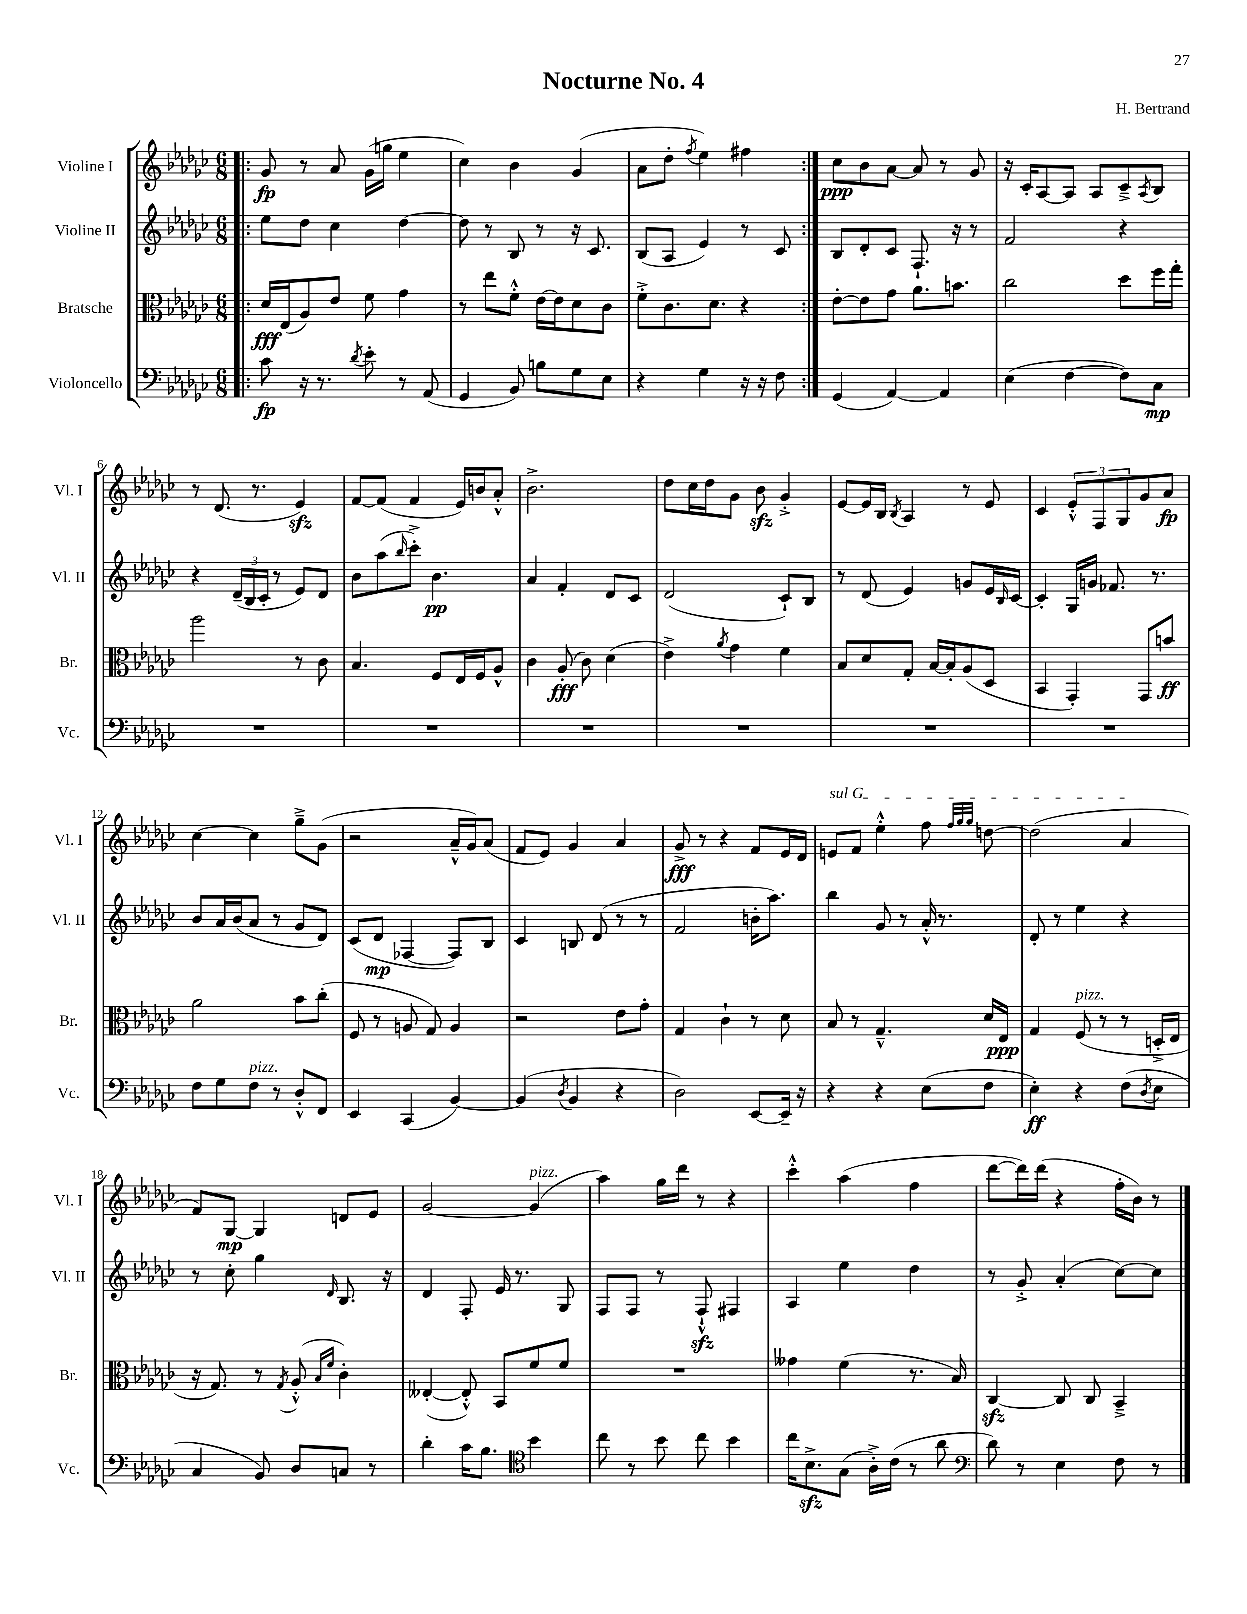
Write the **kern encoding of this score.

**kern	**dynam	**kern	**dynam	**kern	**dynam	**kern	**dynam
*part4	*part4	*part3	*part3	*part2	*part2	*part1	*part1
*staff4	*staff4	*staff3	*staff3	*staff2	*staff2	*staff1	*staff1
*I"Violoncello	*	*I"Bratsche	*	*I"Violine II	*	*I"Violine I	*
*I'Vc.	*	*I'Br.	*	*I'Vl. II	*	*I'Vl. I	*
*clefF4	*	*clefC3	*	*clefG2	*	*clefG2	*
*k[b-e-a-d-g-c-]	*	*k[b-e-a-d-g-c-]	*	*k[b-e-a-d-g-c-]	*	*k[b-e-a-d-g-c-]	*
*M6/8	*	*M6/8	*	*M6/8	*	*M6/8	*
=1!|:	=1!|:	=1!|:	=1!|:	=1!|:	=1!|:	=1!|:	=1!|:
8c-\	fp	16d-/LL	fff	8ee-\L	.	8g-/	fp
.	.	(16E-/J	.	.	.	.	.
16r	.	8A-/)	.	8dd-\J	.	8r	.
8.r	.	.	.	.	.	.	.
.	.	8e-/J	.	4cc-\	.	8a-/	.
8qd-/	.	.	.	.	.	.	.
8e-'\	.	8f\	.	.	.	(16g-\LL	.
.	.	.	.	.	.	16ggn\JJ	.
8r	.	4g-\	.	[4dd-\	.	4ee-\	.
(8AA-/	.	.	.	.	.	.	.
=2	=2	=2	=2	=2	=2	=2	=2
4GG-/	.	8r	.	8dd-\]	.	4cc-\)	.
.	.	8ee-\L	.	8r	.	.	.
8BB-/)	.	8f'^^\J	.	8B-/	.	4b-\	.
8Bn\L	.	[16e-\LL	.	8r	.	.	.
.	.	16e-\J]	.	.	.	.	.
8G-\	.	8d-\	.	16r	.	(4g-/	.
.	.	.	.	8.c-/	.	.	.
8E-\J	.	8c-\J	.	.	.	.	.
=3	=3	=3	=3	=3	=3	=3	=3
4r	.	8f'^\L	.	(8B-/L	.	8a-\L	.
.	.	8.c-\	.	8A-/J	.	8dd-'\J	.
.	.	.	.	.	.	8qff/	.
4G-\	.	.	.	4e-/)	.	4ee-\)	.
.	.	8.d-\J	.	.	.	.	.
16r	.	4r	.	8r	.	4ff#X\	.
16r	.	.	.	.	.	.	.
8F\	.	.	.	8c-/	.	.	.
=4:|!	=4:|!	=4:|!	=4:|!	=4:|!	=4:|!	=4:|!	=4:|!
(4GG-/	.	[8e-'\L	.	8B-/L	.	8cc-\L	ppp
.	.	8e-\]	.	8d-'/	.	8b-\	.
[4AA-/)	.	8g-\J	.	8c-/J	.	[8a-\J	.
.	.	8.a-\L	.	8.F`/	.	8a-/]	.
4AA-/]	.	.	.	.	.	8r	.
.	.	8.bn\J	.	16r	.	.	.
.	.	.	.	8r	.	8g-/	.
=5	=5	=5	=5	=5	=5	=5	=5
(4E-\	.	2cc-\	.	2f/	.	16r	.
.	.	.	.	.	.	16c-'/KL	.
.	.	.	.	.	.	[8A-/	.
[4F\	.	.	.	.	.	8A-/J]	.
.	.	.	.	.	.	8A-/L	.
8F\L])	.	8dd-\L	.	4r	.	8c-~^/	.
.	.	.	.	.	.	8qA-/	.
8C-\J	mp	16ff\L	.	.	.	8B-/J	.
.	.	16gg-'\JJ	.	.	.	.	.
!!LO:LB:g=z
=6	=6	=6	=6	=6	=6	=6	=6
2.r	.	2aa-\	.	4r	.	8r	.
.	.	.	.	.	.	(8.d-/	.
.	.	.	.	(24d-~/LL	.	.	.
.	.	.	.	24B-/	.	.	.
.	.	.	.	.	.	8.r	.
.	.	.	.	24c-'/JJ	.	.	.
.	.	.	.	8r	.	.	.
.	.	8r	.	8e-/L)	.	4e-zz/)	.
.	.	8c-\	.	8d-/J	.	.	.
=7	=7	=7	=7	=7	=7	=7	=7
2.r	.	4.B-/	.	8b-\L	.	[8f/L	.
.	.	.	.	(8aa-\	.	(8f/J]	.
.	.	.	.	16qqbb-/	.	.	.
.	.	.	.	8ccc-'^\J)	.	4f/	.
.	.	8F/L	.	4.b-\	pp	.	.
.	.	16E-/L	.	.	.	16e-/LL)	.
.	.	16F/J	.	.	.	16bn/J	.
.	.	8A-^^/J	.	.	.	8a-'^^/J	.
=8	=8	=8	=8	=8	=8	=8	=8
2.r	.	4c-\	.	4a-/	.	2.b-^\	.
.	.	(8A-'/	fff	4f'/	.	.	.
.	.	8c-\)	.	.	.	.	.
.	.	(4d-\	.	8d-/L	.	.	.
.	.	.	.	8c-/J	.	.	.
=9	=9	=9	=9	=9	=9	=9	=9
2.r	.	4e-^\)	.	(2d-/	.	8dd-\L	.
.	.	.	.	.	.	16cc-\L	.
.	.	.	.	.	.	16dd-\J	.
.	.	8qa-/	.	.	.	.	.
.	.	4g-\	.	.	.	8g-\J	.
.	.	.	.	.	.	8b-zz\	.
.	.	4f\	.	8c-`/L)	.	4g-'^/	.
.	.	.	.	8B-/J	.	.	.
=10	=10	=10	=10	=10	=10	=10	=10
2.r	.	8B-/L	.	8r	.	[8e-/L	.
.	.	8d-/	.	(8d-/	.	16e-/L]	.
.	.	.	.	.	.	16B-/JJ	.
.	.	.	.	.	.	8qB-/	.
.	.	8G-'/J	.	4e-/)	.	4A-/	.
.	.	[16B-/LL	.	.	.	.	.
.	.	16B-'/J]	.	.	.	.	.
.	.	(8A-/	.	8gn/L	.	8r	.
.	.	8D-/J	.	16e-/L	.	8e-/	.
.	.	.	.	16qqB-/	.	.	.
.	.	.	.	[16c-/JJ	.	.	.
=11	=11	=11	=11	=11	=11	=11	=11
2.r	.	4BB-/	.	4c-'/]	.	4c-/	.
.	.	4GG-'/)	.	16G-/LL	.	12e-'^^/L	.
.	.	.	.	16gn/JJ	.	.	.
.	.	.	.	.	.	12F/	.
.	.	.	.	8.f-X/	.	.	.
.	.	.	.	.	.	12G-/	.
.	.	8GG-/L	.	.	.	8g-/	.
.	.	.	.	8.r	.	.	.
.	.	8bn/J	ff	.	.	8a-/J	fp
!!LO:LB:g=z
=12	=12	=12	=12	=12	=12	=12	=12
8F\L	.	2a-\	.	8b-/L	.	[4cc-\	.
8G-\	.	.	.	16a-/L	.	.	.
.	.	.	.	(16b-/J	.	.	.
!LO:TX:a:i:t=pizz.	!	!	!	!	!	!	!
8F\J	.	.	.	8a-/J	.	4cc-\]	.
8r	.	.	.	8r	.	.	.
8D-'^^/L	.	8b-\L	.	8g-/L	.	8gg-~^\L	.
8FF/J	.	(8cc-'\J	.	8d-/J)	.	(8g-\J	.
=13	=13	=13	=13	=13	=13	=13	=13
4EE-/	.	8F/	.	(8c-/L	.	2r	.
.	.	8r	.	8d-/J	mp	.	.
(4CC-/	.	8An/	.	[4F-X/	.	.	.
.	.	8G-/)	.	.	.	.	.
[4BB-/)	.	4A/	.	8F-/L])	.	16a-~^^/LL	.
.	.	.	.	.	.	16g-/J)	.
.	.	.	.	8B-/J	.	(8a-/J	.
=14	=14	=14	=14	=14	=14	=14	=14
(4BB-/]	.	2r	.	4c-/	.	8f/L	.
.	.	.	.	.	.	8e-/J)	.
8qD-/	.	.	.	.	.	.	.
4BB-/	.	.	.	8Bn/	.	4g-/	.
.	.	.	.	(8d-/	.	.	.
4r	.	8e-\L	.	8r	.	4a-/	.
.	.	8g-'\J	.	8r	.	.	.
=15	=15	=15	=15	=15	=15	=15	=15
2D-\)	.	4G-/	.	2f/	.	8g-^/	fff
.	.	.	.	.	.	8r	.
.	.	4c-`\	.	.	.	4r	.
[8EE-/L	.	8r	.	16bn'\KL	.	8f/L	.
.	.	.	.	8.aa-\J)	.	.	.
16EE-~/Jk]	.	8d-\	.	.	.	16e-/L	.
16r	.	.	.	.	.	16d-/JJ	.
=16	=16	=16	=16	=16	=16	=16	=16
!	!	!	!	!	!	!LO:TX:a:i:t=sul G	!
4r	.	8B-/	.	4bb-\	.	8en/L	.
.	.	8r	.	.	.	8f/J	.
4r	.	4.G-~^^/	.	8g-/	.	4ee-'^^\	.
.	.	.	.	8r	.	.	.
(8E-\L	.	.	.	16a-'^^/	.	8ff\	.
.	.	.	.	8.r	.	.	.
.	.	.	.	.	.	32qqff/LLL	.
.	.	.	.	.	.	32qqgg-/	.
.	.	.	.	.	.	32qqgg-/JJJ	.
8F\J	.	16d-/LL	.	.	.	[8ddn\	.
.	.	16E-/JJ	ppp	.	.	.	.
=17	=17	=17	=17	=17	=17	=17	=17
4E-'\)	ff	4G-/	.	8d-'/	.	(2dd\]	.
.	.	.	.	8r	.	.	.
!	!	!LO:TX:a:i:t=pizz.	!	!	!	!	!
4r	.	(8F/	.	4ee-\	.	.	.
.	.	8r	.	.	.	.	.
(8F\L	.	8r	.	4r	.	4a-/	.
8qD-/	.	.	.	.	.	.	.
8E-\J	.	16Dn'^/LL	.	.	.	.	.
.	.	16E-/JJ	.	.	.	.	.
!!LO:LB:g=z
=18	=18	=18	=18	=18	=18	=18	=18
4C-/	.	16r	.	8r	.	8f/L)	.
.	.	8.G-/)	.	.	.	.	.
.	.	.	.	8cc-'\	.	[8G-/J	mp
8BB-/)	.	8r	.	4gg-\	.	4G-/]	.
.	.	8qG-/	.	.	.	.	.
8D-/L	.	(8A-'^^/	.	.	.	.	.
.	.	16qqB-/LL	.	.	.	.	.
.	.	16qqf/JJ	.	16qqd-/	.	.	.
8Cn/J	.	4c-'\)	.	8.B-/	.	8dn/L	.
8r	.	.	.	.	.	8e-/J	.
.	.	.	.	16r	.	.	.
=19	=19	=19	=19	=19	=19	=19	=19
4d-'\	.	([4E--X'/	.	4d-/	.	[2g-/	.
16c-\KL	.	8E--'^^/])	.	8F'/	.	.	.
8.B-\J	.	.	.	.	.	.	.
.	.	8BB-/L	.	16e-/	.	.	.
.	.	.	.	8.r	.	.	.
*clefC4	*	*	*	*	*	*	*
!	!	!	!	!	!	!LO:TX:a:i:t=pizz.	!
4b-\	.	8f/	.	.	.	(4g-/]	.
.	.	8f/J	.	8G-/	.	.	.
=20	=20	=20	=20	=20	=20	=20	=20
8cc-\	.	2.r	.	8F/L	.	4aa-\)	.
8r	.	.	.	8F/J	.	.	.
8b-\	.	.	.	8r	.	16gg-\LL	.
.	.	.	.	.	.	16ddd-\JJ	.
8cc-\	.	.	.	8Fzz`^^/	.	8r	.
4b-\	.	.	.	4F#X/	.	4r	.
=21	=21	=21	=21	=21	=21	=21	=21
16cc-\KL	.	4g--X\	.	4A-/	.	4ccc-'^^\	.
8.B-zz^\	.	.	.	.	.	.	.
(8G-\J	.	(4f\	.	4ee-\	.	(4aa-\	.
16A-'^\LL)	.	.	.	.	.	.	.
(16c-\JJ	.	.	.	.	.	.	.
8r	.	8.r	.	4dd-\	.	4ff\	.
8a-\	.	.	.	.	.	.	.
.	.	16B-/)	.	.	.	.	.
=22	=22	=22	=22	=22	=22	=22	=22
*clefF4	*	*	*	*	*	*	*
8d-\)	.	[4C-zz/	.	8r	.	[8ddd-\L	.
8r	.	.	.	8g-'^/	.	16ddd-\L])	.
.	.	.	.	.	.	(16ddd-\JJ	.
4E-\	.	8C-/]	.	(4a-'/	.	4r	.
.	.	8C-/	.	.	.	.	.
8F\	.	4BB-~^/	.	[8cc-\L)	.	16ff'\LL	.
.	.	.	.	.	.	16b-\JJ)	.
8r	.	.	.	8cc-\J]	.	8r	.
==	==	==	==	==	==	==	==
*-	*-	*-	*-	*-	*-	*-	*-
